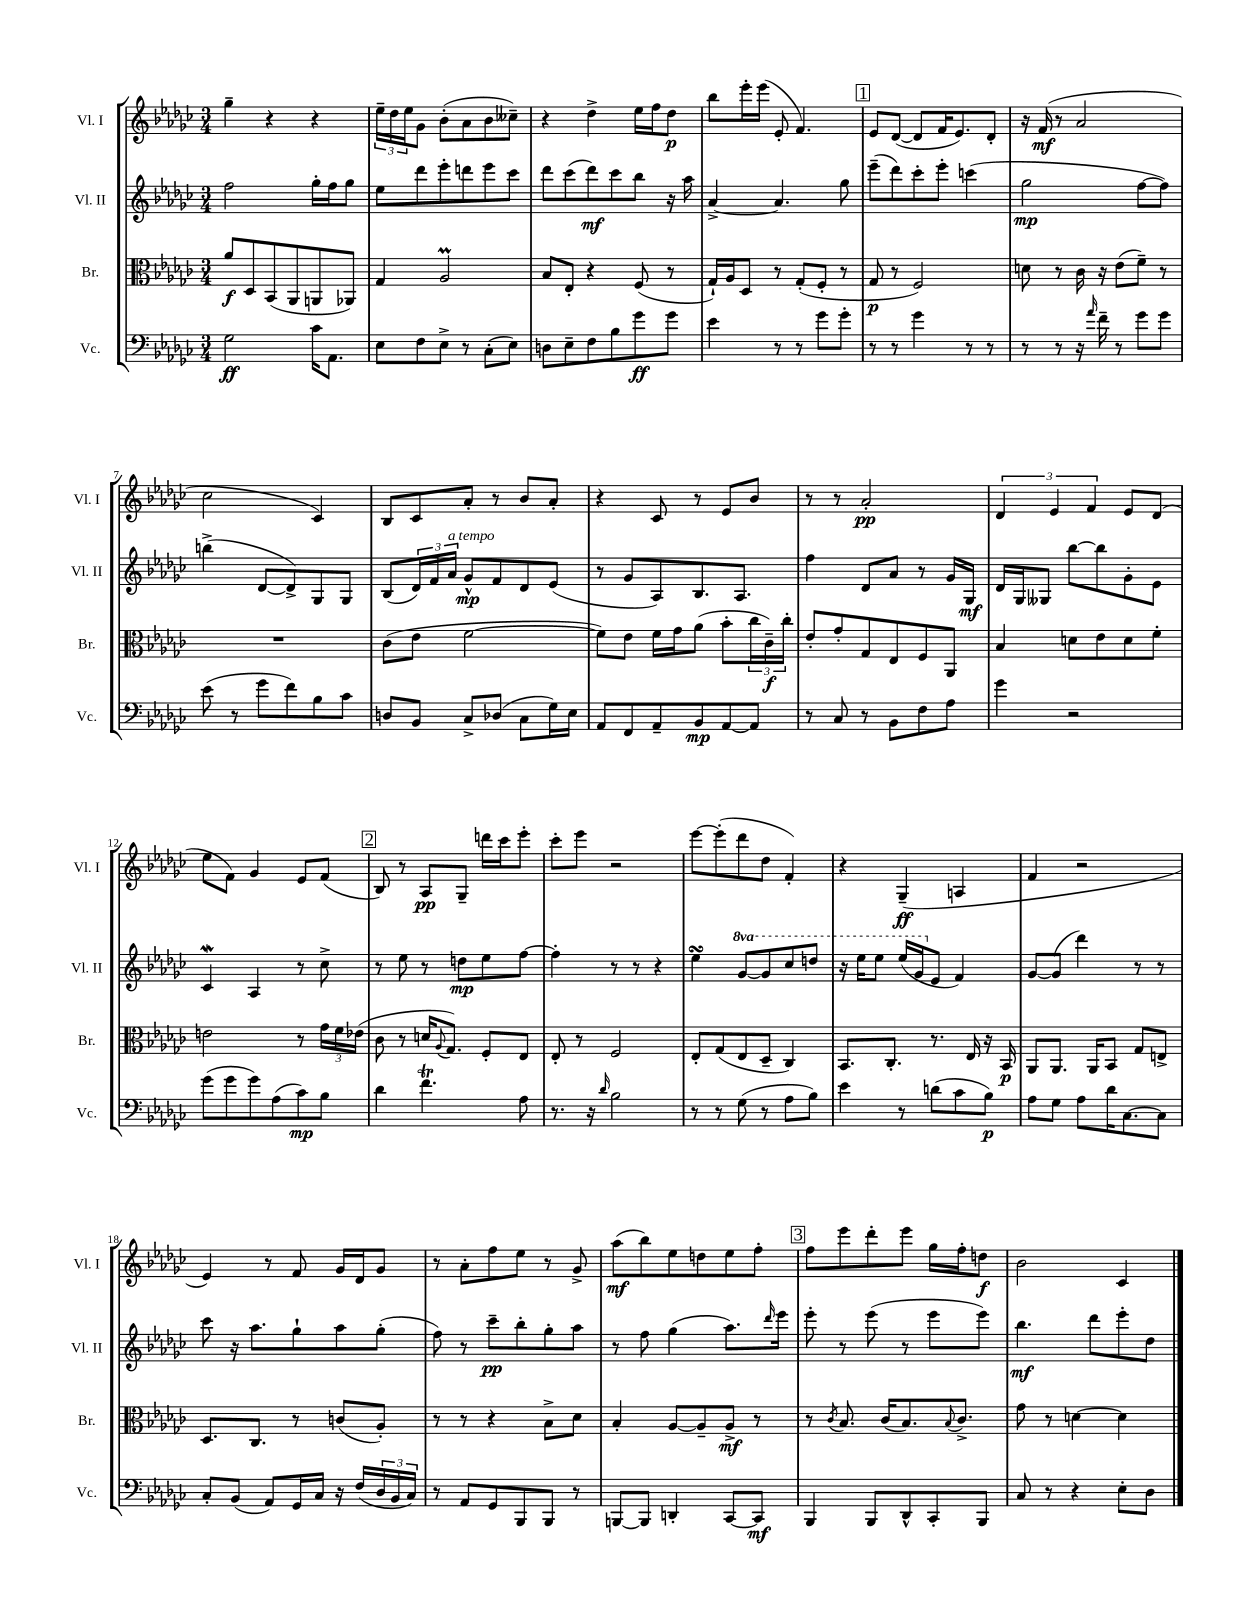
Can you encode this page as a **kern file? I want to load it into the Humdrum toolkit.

**kern	**kern	**kern	**kern
*staff4	*staff3	*staff2	*staff1
*clefF4	*clefC3	*clefG2	*clefG2
*k[b-e-a-d-g-c-]	*k[b-e-a-d-g-c-]	*k[b-e-a-d-g-c-]	*k[b-e-a-d-g-c-]
*M3/4	*M3/4	*M3/4	*M3/4
2G-\	8a-/L	2ff\	4gg-~\
.	8D-/	.	.
.	(8BB-/	.	4r
.	8AA-/	.	.
16c-\LK	8AA/	16gg-'\LL	4r
8.AA-\J	.	16ff\J	.
.	8AA-/J)	8gg-\J	.
=	=	=	=
8E-\L	4G-/	8ee-\L	24ee-~\LL
.	.	.	24dd-\
.	.	.	24ee-\J
8F\	.	8ddd-\	8g-\J
8E-^\J	2A-/	8eee-'\	(8b-'\L
8r	.	8ddd\	8a-\
(8C-'\L	.	8eee-\	8b-\
8E-\J)	.	8ccc-\J	8cc--~\J)
=	=	=	=
8D\L	8B-/L	8ddd-\L	4r
8E-~\	8E-'/J	(8ccc-\	.
8F\	4r	8ddd-\)	4dd-^\
8B-\	.	8ccc-\	.
8g-\	(8F/	8bb-\J	16ee-\LL
.	.	.	16ff\J
8g-\J	8r	16r	8dd-\J
.	.	16aa-\	.
=	=	=	=
4e-\	16G-`/LL)	[4a-^/	8bb-\L
.	16A-/J	.	.
.	8D-/J	.	16eee-'\L
.	.	.	(16eee-\JJ
8r	8r	4.a-/]	8e-'/
8r	(8G-'/L	.	4.f/)
8g-\L	8F'/J	.	.
8g-'\J	8r	8gg-\	.
=	=	=	=
8r	8G-/	(8eee-~\L	8e-/L
8r	8r	8ddd-\)	([8d-/J
4g-\	2F/)	8ccc-'\	8d-/]L
.	.	8eee-'\J	16f/K
.	.	.	8.e-/)
8r	.	(4ccc\	.
8r	.	.	8d-'/J
=	=	=	=
8r	8d\	2gg-\	16r
.	.	.	(16f/
8r	8r	.	8r
16r	16c-\	.	2a-/
16qqa-/	.	.	.
16f~\	16r	.	.
8r	(8e-\L	.	.
8g-\L	8f~\J)	[8ff\L	.
8g-\J	8r	8ff\]J)	.
=	=	=	=
(8e-\	2.r	(4bb^\	2cc-\
8r	.	.	.
8g-\L	.	[8d-/L	.
8f\)	.	8d-^/])	.
8B-\	.	8G-/	4c-/)
8c-\J	.	8G-/J	.
=	=	=	=
8D/L	(8c-\L	(8B-/L	8B-/L
8BB-/J	8e-\J	24d-/L)	8c-/
.	.	24f/	.
.	.	24a-/JJ	.
8C-^/L	[2f\	8g-^^/L	8a-'/J
(8D-/J	.	8f/	8r
8C-\L	.	8d-/	8b-/L
16G-\L)	.	(8e-/J	8a-'/J
16E-\JJ	.	.	.
=	=	=	=
8AA-/L	8f\]L)	8r	4r
8FF/	8e-\J	8g-/L	.
8AA-~/	16f\LL	8A-/)	8c-/
.	16g-\J	.	.
8BB-/	(8a-\J	8.B-/	8r
[8AA-/	8b-'\L	.	8e-/L
.	.	8.A-/J	.
8AA-/]J	24cc-\L	.	8b-/J
.	24c-~\)	.	.
.	24cc-'\JJ	.	.
=	=	=	=
8r	8e-'/L	4ff\	8r
8C-/	8g-'/	.	8r
8r	8G-/	8d-/L	2a-'/
8BB-\L	8E-/	8a-/J	.
8F\	8F/	8r	.
8A-\J	8AA-/J	16g-/LL	.
.	.	16G-/JJ	.
=	=	=	=
4g-\	4B-/	16d-/LL	6d-/
.	.	16G-/J	.
.	.	8G--/J	.
.	.	.	6e-/
2r	8d\L	[8bb-\L	.
.	.	.	6f/
.	8e-\	8bb-\]	.
.	8d\	8g-'\	8e-/L
.	8f'\J	8e-\J	(8d-/J
=	=	=	=
(8g-\L	2e\	4c-/	8ee-\L
8g-\	.	.	8f\J)
8g-\)	.	4A-/	4g-/
(8A-\	.	.	.
8c-\)	8r	8r	8e-/L
8B-\J	24g-\LL	8cc-^\	(8f/J
.	24f\	.	.
.	(24e-\JJ	.	.
=	=	=	=
4d-\	8c-\	8r	8B-/)
.	8r	8ee-\	8r
4.f\	16d/LK	8r	8A-/L
.	8qqA-/	.	.
.	8.G-/J)	.	.
.	.	8dd\L	8G-~/J
.	8F'/L	8ee-\	16ddd\LL
.	.	.	16ccc-\J
8A-\	8E-/J	[8ff\J	8eee-'\J
=	=	=	=
8.r	8E-'/	4ff'\]	8ccc-'\L
.	8r	.	8eee-\J
16r	.	.	.
16qqd-/	.	.	.
2B-\	2F/	8r	2r
.	.	8r	.
.	.	4r	.
=	=	=	=
8r	8E-'/L	4ee-\	[8eee-\L
8r	(8G-/	.	(8eee-'\]
(8G-\	8E-/	[8gg-/L	8ddd-\
8r	8D-~/J	8gg-/]	8dd-\J
8A-\L	4C-/)	8ccc-/	4f'/)
8B-\J)	.	8ddd/J	.
=	=	=	=
4e-\	8.BB-/L	16r	4r
.	.	16eee-\LK	.
.	.	8eee-\J	.
.	8.C-'/J	.	.
8r	.	(16eee-/LL	(4G-~/
.	.	16gg-/J	.
(8d\L	8.r	8e-/J	.
8c-\	.	4f/)	4A/
.	16E-/	.	.
8B-\J)	16r	.	.
.	16BB-/	.	.
=	=	=	=
8A-\L	8AA-/L	[8g-/L	4f/
8G-\J	8.AA-/J	(8g-/]J	.
8A-\L	.	4ddd-\)	2r
.	16AA-/LK	.	.
16d-\K	8BB-/J	.	.
[8.C-\	.	.	.
.	8G-/L	8r	.
8C-\]J	8E^/J	8r	.
=	=	=	=
8C-'/L	8.D-/L	8ccc-\	4e-/)
(8BB-/J	.	16r	.
.	8.C-/J	8.aa-\L	.
8AA-/L)	.	.	8r
16GG-/L	8r	8gg-`\	8f/
16C-/JJ	.	.	.
16r	(8c/L	8aa-\	16g-/LL
(16F/LL	.	.	16d-/J
24D-/	8A-'/J)	(8gg-'\J	8g-/J
24BB-/	.	.	.
24C-/JJ)	.	.	.
=	=	=	=
8r	8r	8ff\)	8r
8AA-/L	8r	8r	8a-'\L
8GG-/	4r	8ccc-~\L	8ff\
8BBB-/	.	8bb-'\	8ee-\J
8BBB-/J	8B-^\L	8gg-'\	8r
8r	8d-\J	8aa-\J	8g-^/
=	=	=	=
[8BBB/L	4B-'/	8r	(8aa-\L
8BBB/]J	.	8ff\	8bb-\)
4DD'/	[8A-/L	(4gg-\	8ee-\
.	8A-~/]	.	8dd\
[8CC-/L	8A-^/J	8.aa-\L)	8ee-\
8CC-/]J	8r	.	8ff'\J
.	.	16qqddd-/	.
.	.	16eee-\Jk	.
=	=	=	=
4BBB-/	8r	8eee-'\	8ff\L
.	8qc-/	.	.
.	8.B-/	8r	8eee-\
8BBB-/L	.	(8eee-\	8ddd-'\
.	(16c-/LK	.	.
8DD-^^/	8.B-/)	8r	8eee-\J
8CC-'/	.	8eee-\L	16gg-\LL
.	8qqB-/	.	.
.	8.c-^/J	.	16ff'\J
8BBB-/J	.	8eee-\J)	8dd\J
=	=	=	=
8C-/	8g-\	4.bb-\	2b-\
8r	8r	.	.
4r	[4d\	.	.
.	.	8ddd-\L	.
8E-'\L	4d\]	8eee-'\	4c-/
8D-\J	.	8dd-\J	.
==	==	==	==
*-	*-	*-	*-
